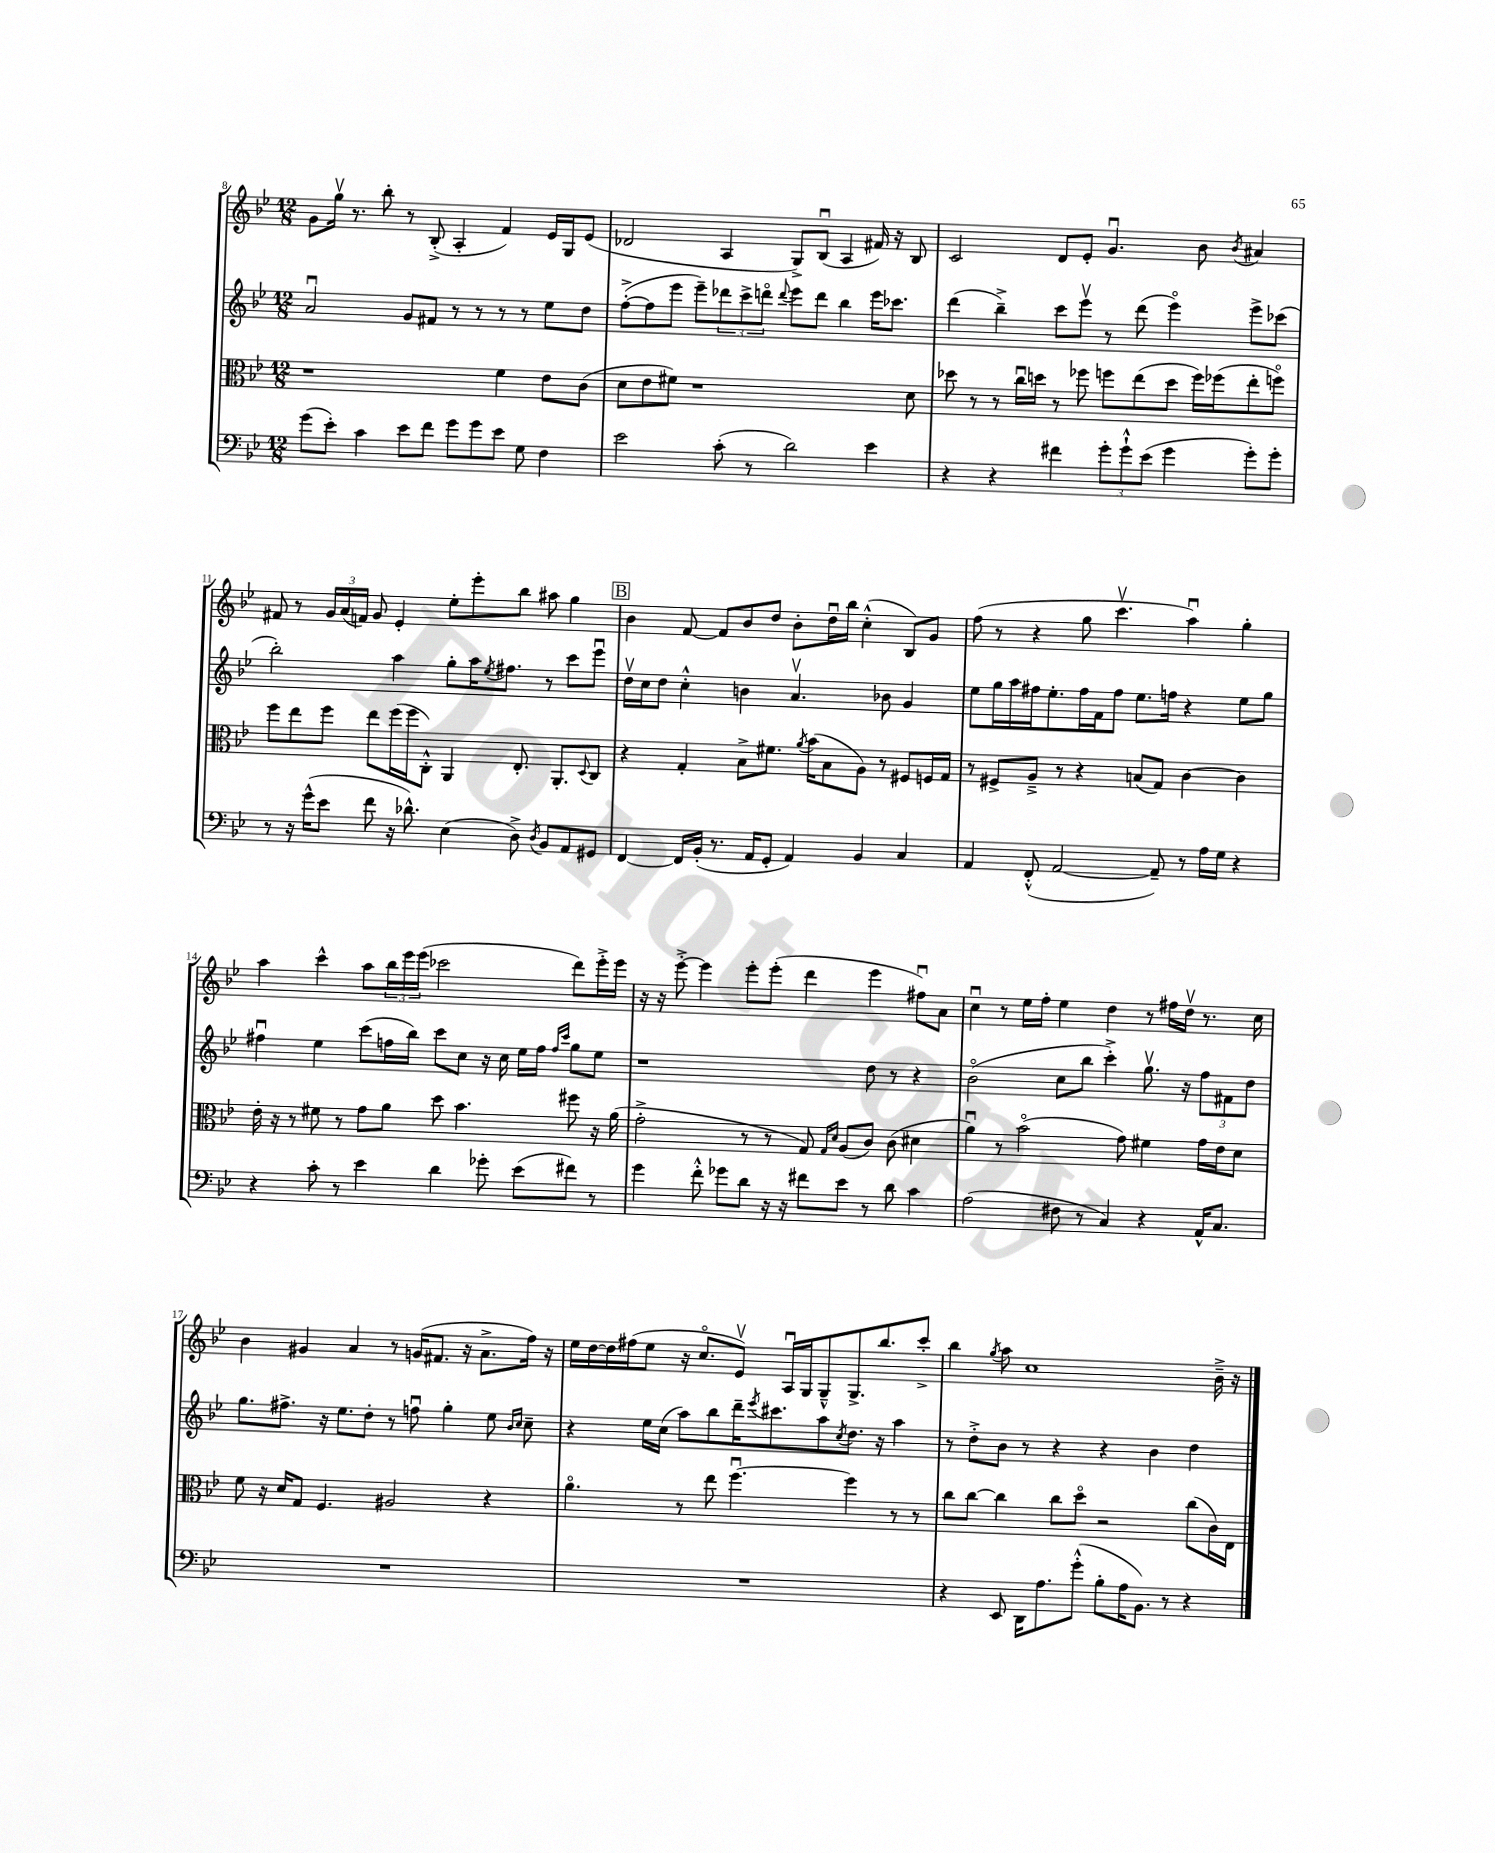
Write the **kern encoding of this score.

**kern	**kern	**kern	**kern
*part4	*part3	*part2	*part1
*staff4	*staff3	*staff2	*staff1
*clefF4	*clefC3	*clefG2	*clefG2
*k[b-e-]	*k[b-e-]	*k[b-e-]	*k[b-e-]
*M12/8	*M12/8	*M12/8	*M12/8
=8	=8	=8	=8
(8g\L	1r	2au/	8g\L
8e-'\J)	.	.	16ggv\Jk
.	.	.	8.r
4c\	.	.	.
.	.	.	8bb-'\
8e-\L	.	8g/L	8r
8f\J	.	8f#X/J	(8B-'^/
8g\L	.	8r	4A'/
8g\	.	8r	.
8e-\J	4f\	8r	4f/)
8G\	.	8r	.
4F\	8e-\L	8ee-\L	16e-/LL
.	.	.	16G/J
.	(8c\J	8dd\J	(8e-/J
=9	=9	=9	=9
2e-\	8d\L	([8ff'^\L	2d-X/
.	8e-\	8ff\]	.
.	8f#X\J)	8eee-\J	.
.	1r	8eee-~\L)	.
(8c'\	.	12ddd-X\	4A/
.	.	12ccc^\	.
8r	.	.	.
.	.	12dddn\J	.
.	.	8qqddd/	.
2d\)	.	8eee-\L	8G^/L)
.	.	8ddd\J	(8B-u/J
.	.	4bb-\	4A/
4e-\	.	16eee-\KL	16f#X/)
.	.	8.ccc-X\J	16r
.	8d\	.	8B-/
=10	=10	=10	=10
4r	8dd-X\	(4ddd\	2c/
.	8r	.	.
4r	8r	4bb-~^\)	.
.	16ccu\LL	.	.
.	16ddn\JJ	.	.
4f#X\	8r	8ccc\L	8d/L
.	8ff-X\	8eee-v\J	8e-'/J
12g'\L	8ffn\L	8r	4.gu/
12g`^^\	.	.	.
.	(8ee-\	(8ddd\	.
(12e-\J	.	.	.
4g\	8dd\J	4eee-\)	.
.	16ff\LL)	.	8b-\
.	(16ff-X\J	.	.
.	.	.	8qb-/
8g'\L)	8ee-'\	8eee-^\L	4a#X/
8g'\J	8ffn\J)	(8ccc-X\J	.
!!LO:LB:g=z
=11	=11	=11	=11
8r	8ff\L	2bb-'\)	8f#X/
16r	8ee-\	.	8r
(16g^^\KL	.	.	.
8e-\J	8ff\J	.	24g/LL
.	.	.	(24a/
.	.	.	24fn/JJ)
8f\	8ee-\L	.	8g/
16r	(16ff\L	4aa\	4e-'/
8.d-X^^\)	16ff\J	.	.
.	8C'^^\J)	.	.
(4E-\	4AA/	8gg'\L	8ee-'\L
.	.	16aa\K	8eee-'\
.	.	8qee-/	.
.	.	8.ff#X\J	.
8D^\)	8.E-'/	.	8bb-\J
8qD/	.	.	.
8BB-/L	.	8r	8aa#X\
.	8.AA'/L	.	.
8AA/	.	8ccc\L	4gg\
.	8qqD/	.	.
8GG#X/J	8C/J	8eee-u\J	.
!!LO:REH:place=s1:t=B
=12	=12	=12	=12
[4FF/	4r	16ddv\LL	4b-\
.	.	16cc\J	.
.	.	8dd\J	.
16FF/LL]	4G'/	4cc'^^\	[8f/
(16BB-'/JJ	.	.	.
8.r	.	.	8f/L]
.	8B-^\L	4bn\	8b-/
16AA/KL	.	.	.
8GG'/J	8.f#X\J	.	8dd/J
4AA/)	.	4.av/	8b-'\L
.	8qa/	.	.
.	(16b-\KL	.	.
.	8B-\	.	16ddu\L
.	.	.	16bb-\JJ
4BB-/	8A\J)	.	(4cc'^^\
.	8r	8b-X\	.
4C/	8F#X/L	4g/	8B-/L)
.	16Fn/L	.	8g/J
.	16G/JJ	.	.
=13	=13	=13	=13
4AA/	8r	8ee-\L	(8ff\
.	8F#X^/L	16gg\L	8r
.	.	16aa\	.
(8FF'^^/	8A~^/J	16ff#X\J	4r
.	.	8.ee-'\	.
[2AA/	8r	.	.
.	4r	16ff#\L	8gg\
.	.	16f\J	.
.	.	8ff#\J	4.cccv\
.	(8Bn/L	8.ee-\L	.
8AA~/])	8G/J)	.	.
.	.	16ffn\Jk	.
8r	[4c\	4r	4aau\)
16A\LL	.	.	.
16G\JJ	.	.	.
4r	4c\]	8ee-\L	4gg'\
.	.	8gg\J	.
!!LO:LB:g=z
=14	=14	=14	=14
4r	16e-'\	4ff#Xu\	4aa\
.	16r	.	.
.	8r	.	.
8c'\	8f#X\	4ee-\	4ccc^^\
8r	8r	.	.
4e-\	8g\L	(8ccc\L	8aa\L
.	8a\J	16ffn\L	24bb-\L
.	.	.	24eee-\
.	.	16bb-\JJ)	.
.	.	.	(24eee-\JJ
4d\	8dd\	8ccc\L	2ccc-X\
.	4.b-\	8cc\J	.
8g-X'\	.	16r	.
.	.	16cc\	.
(8e-\L	.	16ee-\LL	.
.	.	16ff\JJ	.
.	.	16qqff/LL	.
.	.	16qqccc/JJ	.
8f#X\J)	8ff#X\	8gg\L	8ddd\L)
8r	16r	8ee-\J	16eee-'^\L
.	(16a\	.	16eee-\JJ
=15	=15	=15	=15
4g\	2g'^\	1r	16r
.	.	.	16r
.	.	.	[8eee-'^\
8f'^^\	.	.	4eee-\]
8g-X\L	.	.	.
8d\J	8r	.	8eee-'\L
16r	8r	.	(8eee-'\J
16r	.	.	.
8f#X\L	8G/)	.	4ddd\
.	16qqG/LL	.	.
.	16qqd/JJ	.	.
8e-\J	(8A/L	.	.
8r	8c/J)	8dd\	4eee-\
8d\	(8c\	8r	.
4c\	4d#X\	4r	8ff#Xu\L)
.	.	.	8a\J
=16	=16	=16	=16
(2A\	4au\)	(2b-\	4ccu\
.	8r	.	8r
.	(2b-\	.	16ee-\LL
.	.	.	16ff'\JJ
8F#X\	.	8cc\L	4ee-\
8r	.	8bb-\J	.
4C/)	.	4ccc'^\)	4dd\
.	8g\)	.	.
4r	4f#X\	8.ggv\	8r
.	.	.	16ff#X\LL
.	.	16r	16ddv\JJ
16AA^^/KL	16g\LL	12ff\L	8.r
8.C/J	16e-\J	.	.
.	.	12f#X\	.
.	8d\J	.	.
.	.	12dd\J	.
.	.	.	16cc\
!!LO:LB:g=z
=17	=17	=17	=17
1.r	8f\	8.gg\L	4b-\
.	16r	.	.
.	16d/KL	8.ff#X^\J	.
.	8G/J	.	4g#X/
.	4.F/	16r	.
.	.	8.ee-\L	.
.	.	.	4a/
.	.	8dd'\J	.
.	2A#X/	8r	8r
.	.	8ffnu\	(16gn/KL
.	.	.	8.f#X/J
.	.	4gg'\	.
.	.	.	16r
.	.	.	8.a^\L
.	4r	8ee-\	.
.	.	16qqb-/LL	.
.	.	16qqcc/JJ	.
.	.	8cc~\	16ff\Jk)
.	.	.	16r
=18	=18	=18	=18
1.r	4.a\	4r	16ee-\LL
.	.	.	[16dd\
.	.	.	16dd\]
.	.	.	(16ff#X\J
.	.	16ee-\LL	8ee-\J
.	.	(16cc\JJ	.
.	8r	8aa\L)	16r
.	.	.	8.cc/L
.	8ee-\	8bb-\	.
.	[4.ffu\	16ddd~\K	8e-v/J)
.	.	8qeee-/	.
.	.	8.ccc#X\	.
.	.	.	16Au/LL
.	.	.	16G/J
.	.	8aa\	8G~^^/
.	.	8qcc/	.
.	4ff\]	8.dd\J	8.G^/
.	.	16r	8.bb-/
.	8r	4aa\	.
.	8r	.	8ccc'^/J
=19	=19	=19	=19
4r	8cc\L	8r	4bb-\
.	[8cc\J	8dd'^\L	.
.	.	.	8qgg/
8EE-/	4cc\]	8b-\J	8aa\
16DD\KL	.	8r	1cc
8.A\	.	.	.
.	8cc\L	4r	.
(8g'^^\J	8dd\J	.	.
8B-'\L	2r	4r	.
16A\K	.	.	.
8.BB-\J)	.	.	.
.	.	4b-\	.
8r	.	.	.
4r	(8cc\L	4dd\	.
.	16c\L)	.	16b-~^\
.	16E-\JJ	.	16r
==	==	==	==
*-	*-	*-	*-
